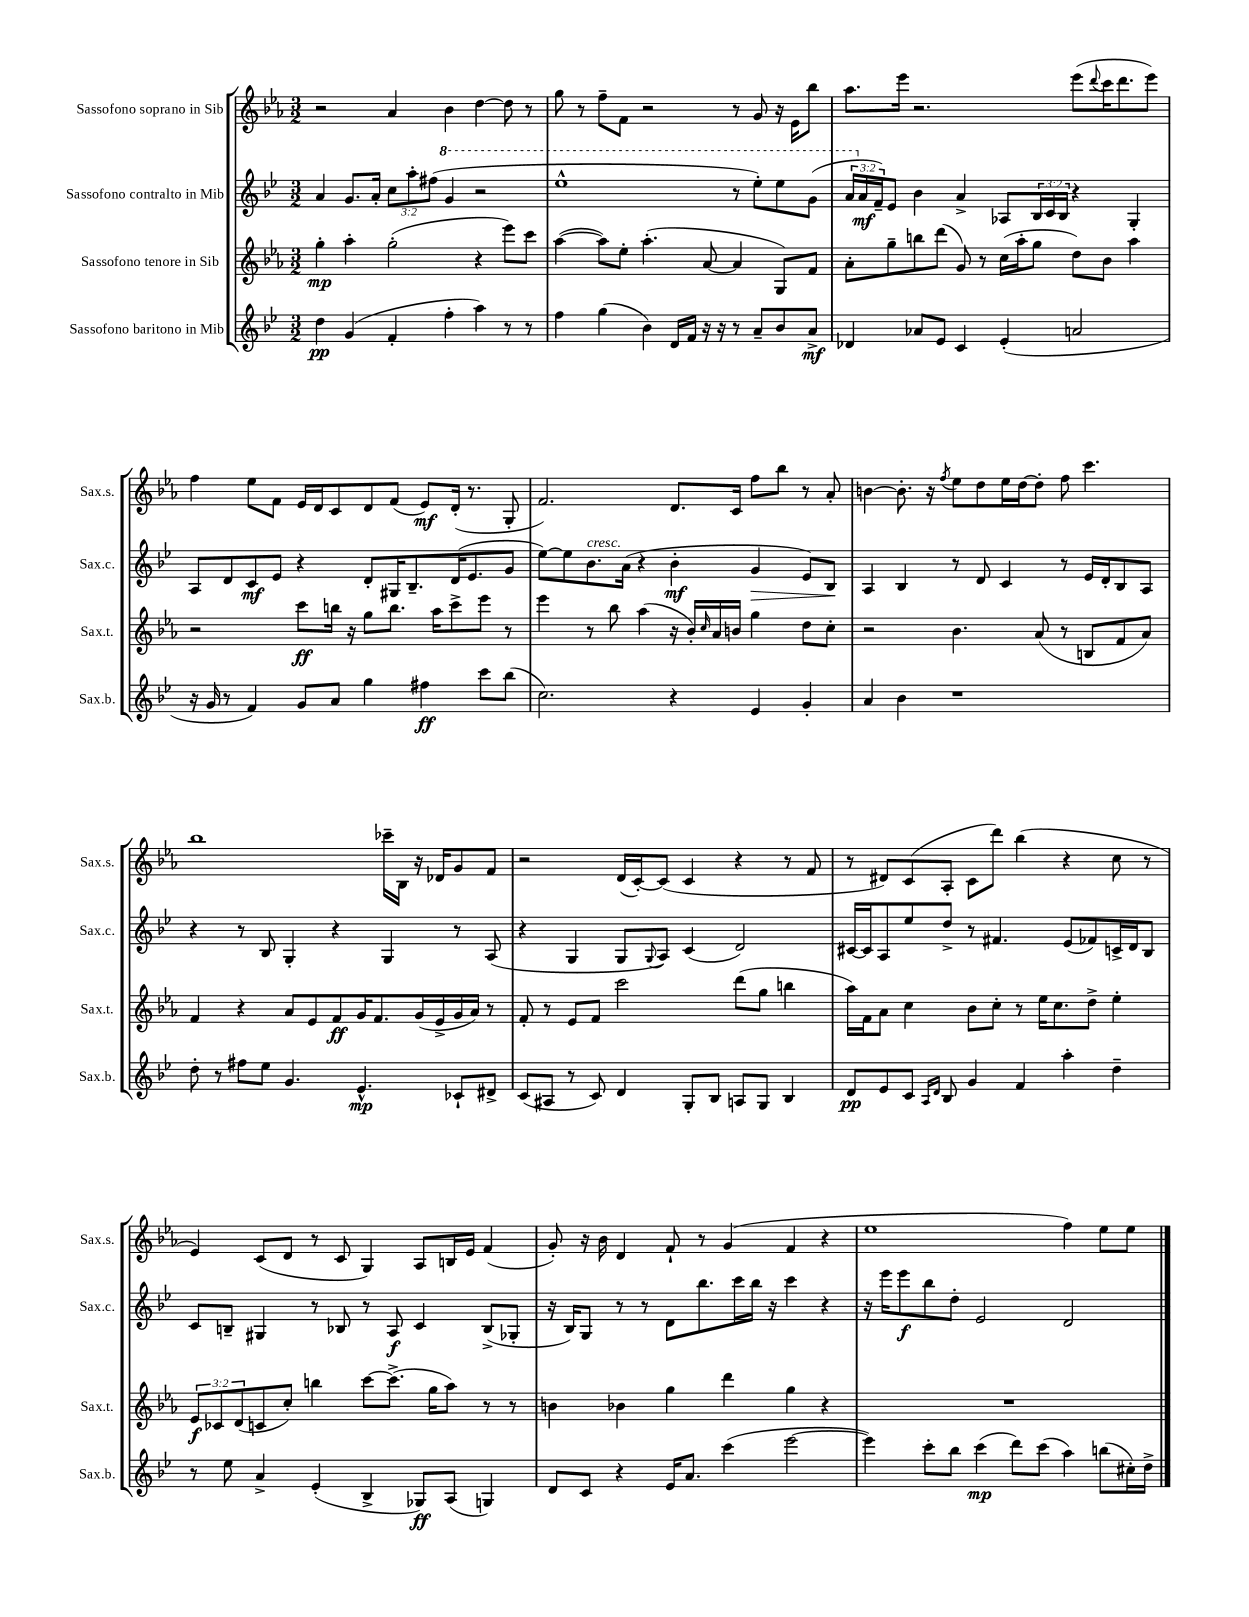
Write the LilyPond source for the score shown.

<<
\new StaffGroup <<
\new Staff = "s0" \with { instrumentName = "Sassofono soprano in Sib" shortInstrumentName = "Sax.s." } {
    \clef treble \key ees \major \numericTimeSignature \time 3/2
    r2 aes'4 bes'4 d''4~ d''8 r8 |
    g''8 r8 f''8-- f'8 r2 r8 g'8 r16 ees'16 bes''8 |
    aes''8. ees'''16 r2. ees'''8( \appoggiatura { d'''8 } c'''16 d'''8. ees'''8) |
    f''4 ees''8 f'8 ees'16 d'16 c'8 d'8 f'8( ees'8\mf) d'16-.( r8. g8-. |
    f'2.) d'8. c'16 f''8 bes''8 r8 aes'8-. |
    b'4~ b'8.-. r16 \acciaccatura { f''8 } ees''8 d''8 ees''16 d''16~ d''8-. f''8 c'''4. |
    bes''1 ces'''16-- bes16 r16 des'16 g'8 f'8 |
    r2 d'16( c'16~-.) c'8( c'4 r4 r8 f'8 |
    r8 dis'8) c'8( aes8-. c'8 d'''8) bes''4( r4 c''8 r8 |
    ees'4) c'8( d'8 r8 c'8 g4) aes8 b16 ees'16 f'4( |
    g'8-.) r16 bes'16 d'4 f'8-! r8 g'4( f'4 r4 |
    ees''1 f''4) ees''8 ees''8 \bar "|." |
}
\new Staff = "s1" \with { instrumentName = "Sassofono contralto in Mib" shortInstrumentName = "Sax.c." } {
    \clef treble \key bes \major \numericTimeSignature \time 3/2 \override Staff.TupletNumber.text = #tuplet-number::calc-fraction-text
    a'4 g'8. a'16-. \tuplet 3/2 { c''8 a''8-. fis''8( } \ottava #1 g''4 r2 |
    ees'''1-^ r8 ees'''8-.) ees'''8 g''8( |
    \tuplet 3/2 { a''16 \ottava #0 a'16\mf f'16--) } ees'8 bes'4 a'4-> aes8 \tuplet 3/2 { bes16 c'16 bes16 } r4 g4-. |
    a8 d'8 c'8\mf ees'8 r4 d'8-. gis16 bes8.-- d'16( ees'8. g'8 |
    ees''8~) ees''8 bes'8.^\markup { \italic "cresc." } a'16( r4 bes'4-.\mf g'4\> ees'8) bes8\! |
    a4 bes4 r8 d'8 c'4 r8 ees'16 d'16-. bes8 a8 |
    r4 r8 bes8 g4-. r4 g4 r8 a8( |
    r4 g4 g8 \appoggiatura { g8 } a8) c'4( d'2) |
    cis'16~ cis'16 a8 ees''8 d''8-> r8 fis'4. ees'8( fes'8) c'16-> d'16 bes8 |
    c'8 b8-- gis4 r8 bes8 r8 a8\f c'4 bes8->( ges8-. |
    r16 bes16) g8 r8 r8 d'8 bes''8. c'''16 bes''16 r16 c'''4 r4 |
    r16 ees'''16 ees'''8\f bes''8 d''8-. ees'2 d'2 \bar "|." |
}
\new Staff = "s2" \with { instrumentName = "Sassofono tenore in Sib" shortInstrumentName = "Sax.t." } {
    \clef treble \key ees \major \numericTimeSignature \time 3/2 \override Staff.TupletNumber.text = #tuplet-number::calc-fraction-text
    g''4-.\mp aes''4-. g''2-.( r4 ees'''8) c'''8 |
    aes''4~( aes''8) ees''8-. aes''4.-.( aes'8~ aes'4 g8) f'8 |
    aes'8-. g''8-- b''8 d'''8( g'8) r8 c''16( aes''16-. g''8 d''8) bes'8 aes''4 |
    r2 c'''8\ff b''16 r16 g''8 b''8. aes''16 c'''8-> ees'''8 r8 |
    ees'''4 r8 bes''8 aes''4( r16 bes'16-.) \grace { c''16 } aes'16 b'16 g''4 d''8 c''8-. |
    r2 bes'4. aes'8( r8 b8 f'8 aes'8) |
    f'4 r4 aes'8 ees'8 f'8\ff g'16 f'8. g'16( ees'16-> g'16 aes'16) r8 |
    f'8-. r8 ees'8 f'8 c'''2 d'''8( g''8 b''4 |
    aes''16) f'16 aes'8 c''4 bes'8 c''8-. r8 ees''16 c''8. d''8-> ees''4-. |
    \tuplet 3/2 { ees'8\f ces'8 d'8( } c'8 c''8-.) b''4 c'''8~ c'''8.->( g''16 aes''8) r8 r8 |
    b'4 bes'4 g''4 d'''4 g''4 r4 |
    R1. \bar "|." |
}
\new Staff = "s3" \with { instrumentName = "Sassofono baritono in Mib" shortInstrumentName = "Sax.b." } {
    \clef treble \key bes \major \numericTimeSignature \time 3/2
    d''4\pp g'4( f'4-. f''4-. a''4) r8 r8 |
    f''4 g''4( bes'4) d'16 f'16 r16 r16 r8 a'8-- bes'8 a'8->\mf |
    des'4 aes'8 ees'8 c'4 ees'4-.( a'2 |
    r16 g'16 r8 f'4) g'8 a'8 g''4 fis''4\ff c'''8 bes''8( |
    c''2.) r4 ees'4 g'4-. |
    a'4 bes'4 r1 |
    d''8-. r8 fis''8 ees''8 g'4. ees'4.-^\mp ces'8-! dis'8-> |
    c'8( ais8 r8 c'8) d'4 g8-. bes8 a8 g8 bes4 |
    d'8\pp ees'8 c'8 \grace { a16 d'16 } bes8 g'4 f'4 a''4-. d''4-- |
    r8 ees''8 a'4-> ees'4-.( bes4-> ges8\ff) a8( g4) |
    d'8 c'8 r4 ees'16 a'8. c'''4( ees'''2~ |
    ees'''4) c'''8-. bes''8 c'''4\mp( d'''8) c'''8( a''4) b''8( cis''16-.) d''16-> \bar "|." |
}
>>
>>
\layout { \context { \Score \remove "Bar_number_engraver" } }
